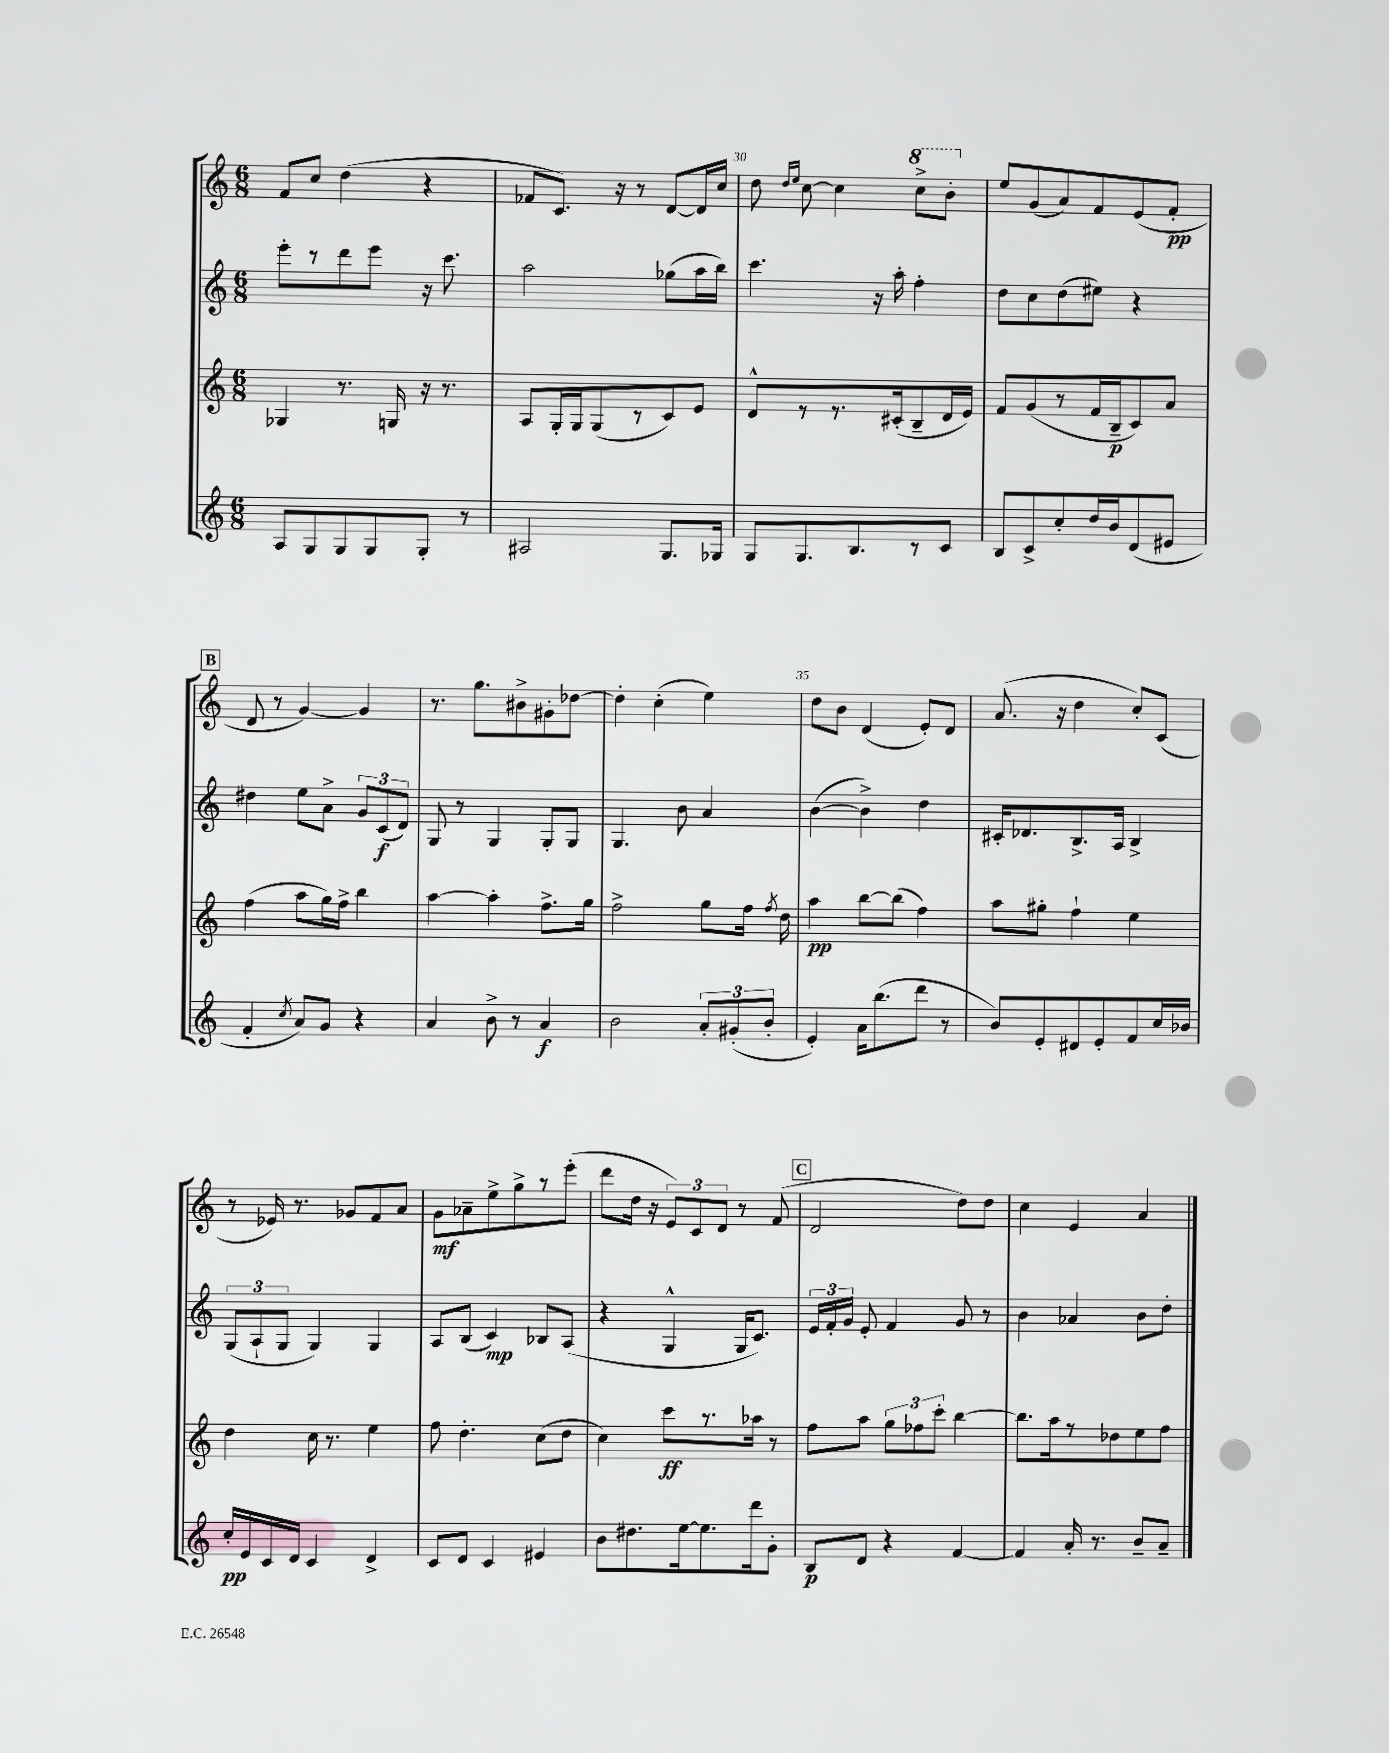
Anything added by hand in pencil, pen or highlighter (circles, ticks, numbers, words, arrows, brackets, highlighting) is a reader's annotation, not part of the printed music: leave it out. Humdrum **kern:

**kern	**dynam	**kern	**dynam	**kern	**dynam	**kern	**dynam
*part4	*part4	*part3	*part3	*part2	*part2	*part1	*part1
*staff4	*staff4	*staff3	*staff3	*staff2	*staff2	*staff1	*staff1
*clefG2	*	*clefG2	*	*clefG2	*	*clefG2	*
*k[]	*	*k[]	*	*k[]	*	*k[]	*
*M6/8	*	*M6/8	*	*M6/8	*	*M6/8	*
=28	=28	=28	=28	=28	=28	=28	=28
8A/L	.	4G-X/	.	8eee'\L	.	8f/L	.
8G/	.	.	.	8r	.	8cc/J	.
8G/	.	8.r	.	8ddd\	.	(4dd\	.
8G/	.	.	.	8eee\J	.	.	.
.	.	16Gn/	.	.	.	.	.
8G'/J	.	16r	.	16r	.	4r	.
.	.	8.r	.	8.ccc\	.	.	.
8r	.	.	.	.	.	.	.
=29	=29	=29	=29	=29	=29	=29	=29
2A#X/	.	8A/L	.	2aa\	.	8f-X/L	.
.	.	16G'/L	.	.	.	8.c/J)	.
.	.	16G/J	.	.	.	.	.
.	.	(8G/	.	.	.	.	.
.	.	.	.	.	.	16r	.
.	.	8r	.	.	.	8r	.
8.G/L	.	8c/)	.	(8gg-X\L	.	[8d/L	.
.	.	8e/J	.	16aa\L	.	16d/L]	.
16G-X/Jk	.	.	.	16bb\JJ)	.	16cc/JJ	.
=30	=30	=30	=30	=30	=30	=30	=30
8G/L	.	8d^^/L	.	4.ccc\	.	8dd\	.
.	.	.	.	.	.	16qqdd/LL	.
.	.	.	.	.	.	16qqee/JJ	.
8.G/	.	8r	.	.	.	[8cc\	.
.	.	8.r	.	.	.	4cc\]	.
8.B/	.	.	.	.	.	.	.
.	.	.	.	16r	.	.	.
.	.	(16c#X'/k	.	16aa'\	.	.	.
*	*	*	*	*	*	*8va	*
8r	.	8B~/	.	4ff'\	.	8ccc^\L	.
8c/J	.	16d/L	.	.	.	8bb'\J	.
.	.	16e/JJ)	.	.	.	.	.
=31	=31	=31	=31	=31	=31	=31	=31
*	*	*	*	*	*	*X8va	*
8B/L	.	8f/L	.	8dd\L	.	8ee/L	.
8c^/	.	(8g/	.	8cc\	.	(8g/	.
8cc'/	.	8r	.	(8dd\	.	8a/)	.
16dd/L	.	16f/L	.	8ee#X\J)	.	8f/	.
16b/J	.	16B~/J	p	.	.	.	.
(8d/	.	8c/)	.	4r	.	(8e/	.
8e#X/J	.	8a/J	.	.	.	8f'/J	pp
!!LO:LB:g=z
!!LO:REH:place=s1:t=B
=32	=32	=32	=32	=32	=32	=32	=32
4f'/	.	(4ff\	.	4dd#X\	.	8d/	.
.	.	.	.	.	.	8r	.
8qcc/	.	.	.	.	.	.	.
8a/L)	.	8aa\L	.	8ee\L	.	[4g/)	.
8g/J	.	16gg\L)	.	8a^\J	.	.	.
.	.	16ff^\JJ	.	.	.	.	.
4r	.	4bb\	.	12g/L	.	4g/]	.
.	.	.	.	(12c/	f	.	.
.	.	.	.	12d/J)	.	.	.
=33	=33	=33	=33	=33	=33	=33	=33
4a/	.	[4aa\	.	8G/	.	8.r	.
.	.	.	.	8r	.	.	.
.	.	.	.	.	.	8.gg\L	.
8b^\	.	4aa'\]	.	4G/	.	.	.
8r	.	.	.	.	.	8b#X^\	.
4a/	f	8.ff^\L	.	8G'/L	.	8g#X'\	.
.	.	.	.	8G/J	.	[8dd-X\J	.
.	.	16gg\Jk	.	.	.	.	.
=34	=34	=34	=34	=34	=34	=34	=34
2b\	.	2ff^\	.	4.G/	.	4dd-'\]	.
.	.	.	.	.	.	(4cc'\	.
.	.	.	.	8b\	.	.	.
12a'/L	.	8gg\L	.	4a/	.	4ee\)	.
(12g#X'/	.	.	.	.	.	.	.
.	.	16ff\Jk	.	.	.	.	.
12b'/J	.	.	.	.	.	.	.
.	.	8qff/	.	.	.	.	.
.	.	16dd\	.	.	.	.	.
=35	=35	=35	=35	=35	=35	=35	=35
4e'/)	.	4aa\	pp	([4b\	.	8dd\L	.
.	.	.	.	.	.	8b\J	.
16a\KL	.	[8bb\L	.	4b^\])	.	(4d/	.
(8.bb\	.	.	.	.	.	.	.
.	.	(8bb\J]	.	.	.	.	.
8ddd\J	.	4ff\)	.	4dd\	.	8e'/L)	.
8r	.	.	.	.	.	8d/J	.
=36	=36	=36	=36	=36	=36	=36	=36
8b/L)	.	8aa\L	.	16c#X'/KL	.	(8.a/	.
.	.	.	.	8.d-X/	.	.	.
8e'/	.	8gg#X'\J	.	.	.	.	.
.	.	.	.	.	.	16r	.
8d#X/	.	4ff`\	.	8.B^/	.	4dd\	.
8e'/	.	.	.	.	.	.	.
.	.	.	.	16A/Jk	.	.	.
8f/	.	4ee\	.	4B^/	.	8cc'/L)	.
16cc/L	.	.	.	.	.	(8c/J	.
16b-X/JJ	.	.	.	.	.	.	.
!!LO:LB:g=z
=37	=37	=37	=37	=37	=37	=37	=37
16cc'/LL	pp	4dd\	.	(12G/L	.	8r	.
16e/	.	.	.	.	.	.	.
.	.	.	.	12A`/	.	.	.
16c/	.	.	.	.	.	16e-X/)	.
.	.	.	.	12G/J	.	.	.
16d/JJ	.	.	.	.	.	8.r	.
4c/	.	16cc\	.	4G/)	.	.	.
.	.	8.r	.	.	.	.	.
.	.	.	.	.	.	8g-X/L	.
4d^/	.	4ee\	.	4G/	.	8f/	.
.	.	.	.	.	.	8a/J	.
=38	=38	=38	=38	=38	=38	=38	=38
8c/L	.	8ff\	.	8A/L	.	8g\L	mf
8d/J	.	4.dd'\	.	(8B/J	.	8a-X~\	.
4c/	.	.	.	4c/)	mp	8ee^\	.
.	.	.	.	.	.	8gg^\	.
4e#X/	.	(8cc\L	.	8B-X/L	.	8r	.
.	.	8dd\J	.	(8A/J	.	(8eee'\J	.
=39	=39	=39	=39	=39	=39	=39	=39
8b\L	.	4cc\)	.	4r	.	8ddd\L	.
8.dd#X\	.	.	.	.	.	16dd\Jk	.
.	.	.	.	.	.	16r	.
.	.	8ccc\L	ff	4G^^/	.	12e/L)	.
[16ee\k	.	.	.	.	.	.	.
.	.	.	.	.	.	12c/	.
8.ee\]	.	8.r	.	.	.	.	.
.	.	.	.	.	.	12d/J	.
.	.	.	.	16G/KL	.	8r	.
16ddd\k	.	16aa-X\Jk	.	8.c/J)	.	.	.
8g'\J	.	8r	.	.	.	(8f/	.
!!LO:REH:place=s1:t=C
=40	=40	=40	=40	=40	=40	=40	=40
8B/L	p	8ff\L	.	24e/LL	.	2d/	.
.	.	.	.	24f'/	.	.	.
.	.	.	.	24g/JJ	.	.	.
8d/J	.	8aa\J	.	8e'/	.	.	.
4r	.	12gg\L	.	4f/	.	.	.
.	.	12ff-X\	.	.	.	.	.
.	.	12ccc'\J	.	.	.	.	.
[4f/	.	[4bb\	.	8g/	.	8dd\L)	.
.	.	.	.	8r	.	8dd\J	.
=41	=41	=41	=41	=41	=41	=41	=41
4f/]	.	8.bb\L]	.	4b\	.	4cc\	.
.	.	16aa\k	.	.	.	.	.
16a'/	.	8r	.	4a-X/	.	4e/	.
8.r	.	.	.	.	.	.	.
.	.	8dd-X\	.	.	.	.	.
8b~/L	.	8ee\	.	8b\L	.	4a/	.
8a~/J	.	8ff\J	.	8dd'\J	.	.	.
==	==	==	==	==	==	==	==
*-	*-	*-	*-	*-	*-	*-	*-
